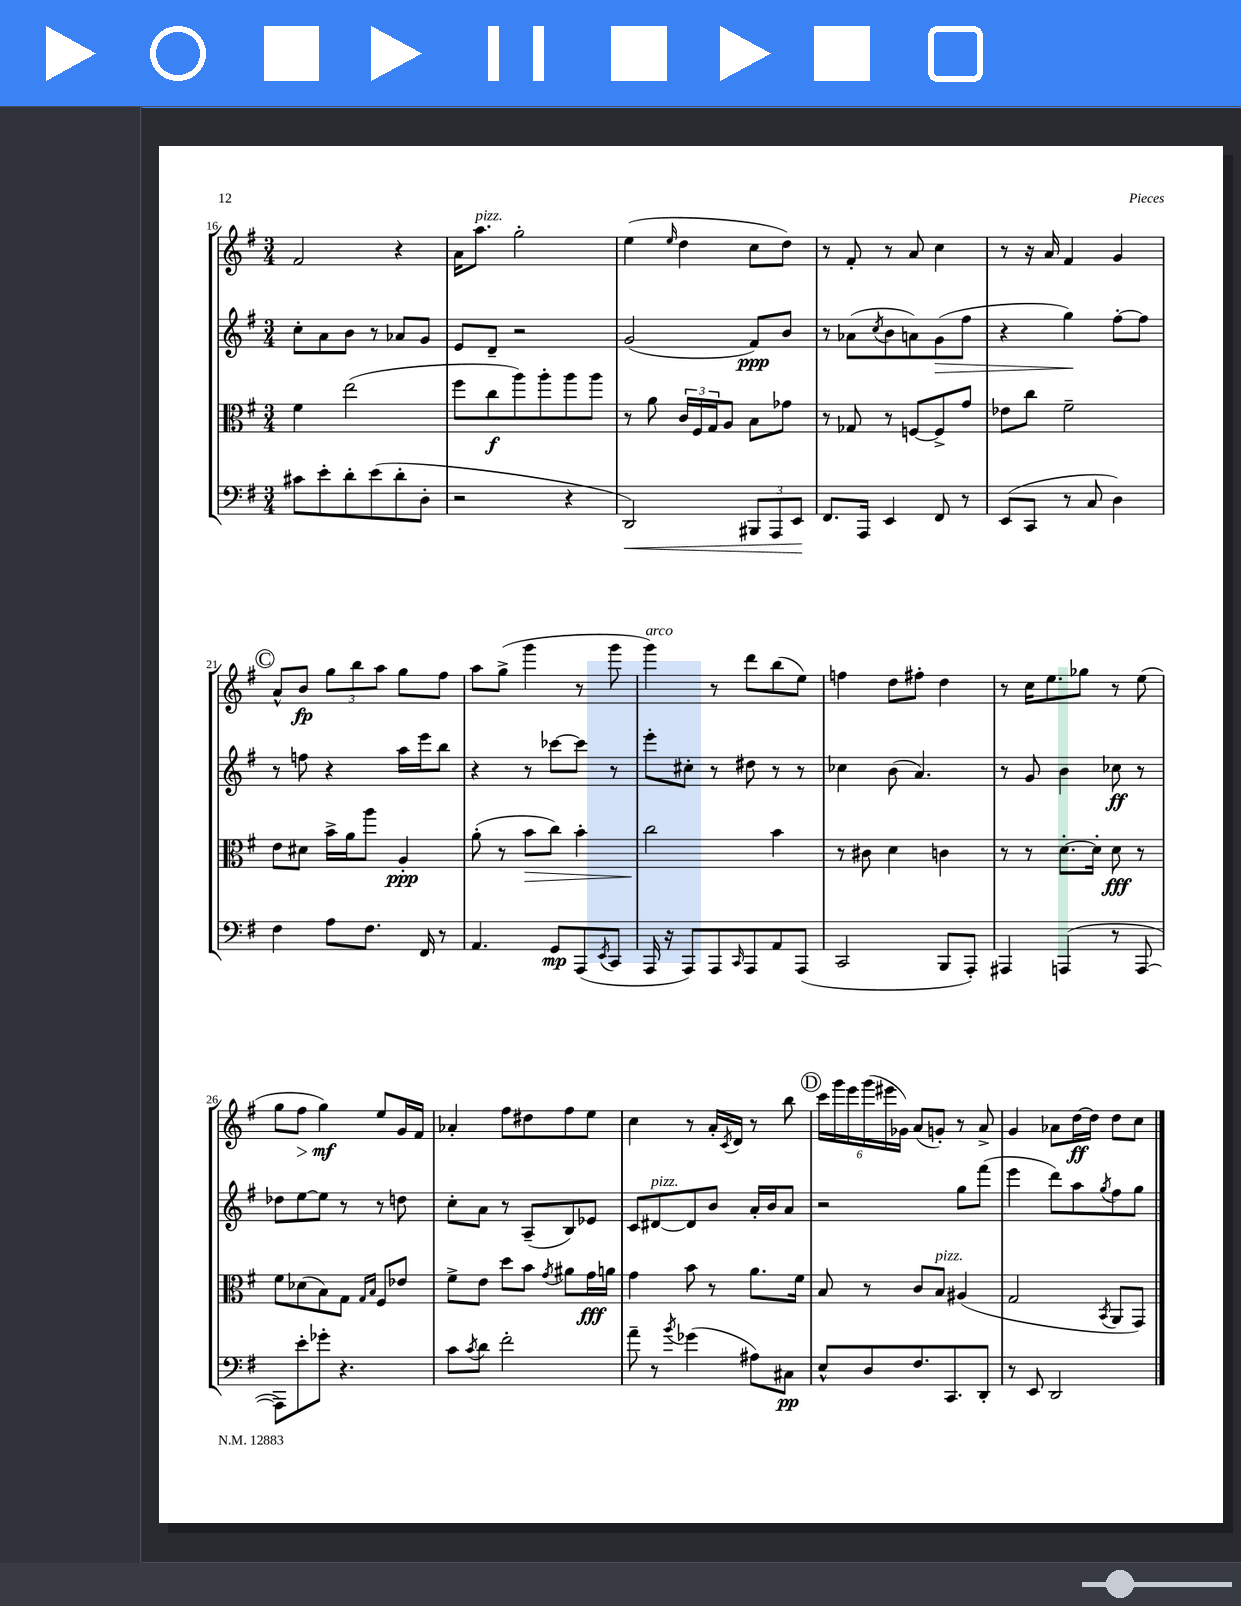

**kern	**kern	**kern	**kern
*staff4	*staff3	*staff2	*staff1
*clefF4	*clefC3	*clefG2	*clefG2
*k[f#]	*k[f#]	*k[f#]	*k[f#]
*M3/4	*M3/4	*M3/4	*M3/4
8c#\L	4f#\	8cc'\L	2f#/
8e'\	.	8a\	.
8d'\	(2ee\	8b\J	.
(8e\	.	8r	.
8d'\	.	8a-/L	4r
8D'\J	.	8g/J	.
=	=	=	=
2r	8ff#\L	8e/L	16a\LK
.	.	.	8.aa\J
.	8cc\	8d~/J	.
.	8aa\)	2r	2gg'\
.	8aa'\	.	.
4r	8aa\	.	.
.	8aa\J	.	.
=	=	=	=
2DD/)	8r	(2g/	(4ee\
.	8a\	.	.
.	.	.	16qqee/
.	24c/LL	.	4dd\
.	24F#/	.	.
.	24G/J	.	.
.	8A/J	.	.
12BBB#/L	8B\L	8f#/L)	8cc\L
12AAA/	.	.	.
.	8g-\J	8b/J	8dd\J)
12EE/J	.	.	.
=	=	=	=
8.FF#/L	8r	8r	8r
.	8G-/	(8a-\L	8f#'/
16AAA/Jk	.	.	.
.	.	8qcc/	.
4EE/	8r	8b\	8r
.	[8F/L	8a\)	8a/
8FF#/	8F^/]	(8g\	4cc\
8r	8g/J	8ff#\J	.
=	=	=	=
(8EE/L	8e-\L	4r	8r
8CC/J	8cc\J	.	16r
.	.	.	16a/
8r	2f#~\	4gg\)	4f#/
8C/	.	.	.
4D\)	.	[8ff#'\L	4g/
.	.	8ff#\]J	.
=	=	=	=
4F#\	8e\L	8r	8a^^/L
.	8d#\J	8ff\	8b/J
8A\L	16b^\LL	4r	12gg\L
.	16a\J	.	.
.	.	.	12bb\
8.F#\J	8aa\J	.	.
.	.	.	12aa\J
.	4A'/	16aa\LL	8gg\L
16FF#/	.	16eee\J	.
8r	.	8bb\J	8ff#\J
=	=	=	=
4.AA/	(8a'\	4r	8aa\L
.	8r	.	(8gg^\J
.	8b\L	8r	4ggg\
8GG/L	8cc\J)	[8ccc-\L	.
(8AAA/	4b'\	8ccc-\]J	8r
8qEE/	.	.	.
8CC/J	.	8r	8ggg\
=	=	=	=
16AAA/	2cc\	8eee'\L	4ggg\)
16r	.	.	.
8AAA/L)	.	8cc#'\J	.
8AAA/	.	8r	8r
16qqCC/	.	.	.
8AAA/	.	8dd#\	8ddd\L
8AA/	4b\	8r	(8bb\
(8AAA/J	.	8r	8ee\J)
=	=	=	=
2CC/	8r	4cc-\	4ff\
.	8c#\	.	.
.	4d\	(8b\	8dd\L
.	.	4.a/)	8ff#'\J
8BBB/L	4c\	.	4dd\
8AAA'/J)	.	.	.
=	=	=	=
4AAA#/	8r	8r	8r
.	8r	8g/	16cc\LK
.	.	.	8.ee\
(4AAA/	[8.d'\L	4b\	.
.	.	.	8gg-\J
.	16d'\]Jk	.	.
8r	8d\	8cc-\	8r
[8AAA/	8r	8r	(8ee\
=	=	=	=
8AAA\]L)	8f#\L	8dd-\L	8gg\L
8e'\	(8d-\	[8ee\	8ff#\J
8g-'\J	8B\)	8ee\]J	4gg\)
4.r	8G\J	8r	.
.	16qqG/LL	.	.
.	16qqB/JJ	.	.
.	8F#/L	8r	8ee/L
.	8e-/J	8dd\	16g/L
.	.	.	16f#/JJ
=	=	=	=
8c\L	8f#^\L	8cc'\L	4a-'/
8qc/	.	.	.
8d\J	8e\J	8a\J	.
2f#'\	8dd\L	8r	8ff#\L
.	8b\J	(8A~/L	8dd#\
.	8qg/	.	.
.	8a#\L	8B/)	8ff#\
.	16g\L	8e-/J	8ee\J
.	16a\JJ	.	.
=	=	=	=
8a~\	4g\	8c/L	4cc\
8r	.	[8d#/	.
8qb/	.	.	.
(4g-\	8b\	8d#/]	8r
.	8r	8b/J	16a'/LL
.	.	.	8qc/
.	.	.	16d/JJ
8A#\L)	8.a\L	16a'/LL	8r
.	.	16b/J	.
8C#\J	.	8a/J	8bb\
.	16f#\Jk	.	.
=	=	=	=
8E^^/L	8B/	2r	24ccc\LL
.	.	.	24ggg\
.	.	.	24eee\
8D/	8r	.	(24ggg\
.	.	.	24eee#\
.	.	.	24g-\JJ)
8.F#/	8c/L	.	(8a/L
.	8B/J	.	8g'/J)
8.CC/	.	.	.
.	(4A#/	8gg\L	8r
8DD'/J	.	(8fff#\J	8a^/
=	=	=	=
8r	2G/	4eee\	4g/
8EE/	.	.	.
2DD/	.	8ddd\L)	8a-\L
.	.	8aa\	[16dd\L
.	.	.	16dd\]JJ
.	8qBB/	8qgg/	.
.	8AA/L	8ff#\	8dd\L
.	8GG/J)	8gg\J	8cc\J
==	==	==	==
*-	*-	*-	*-
